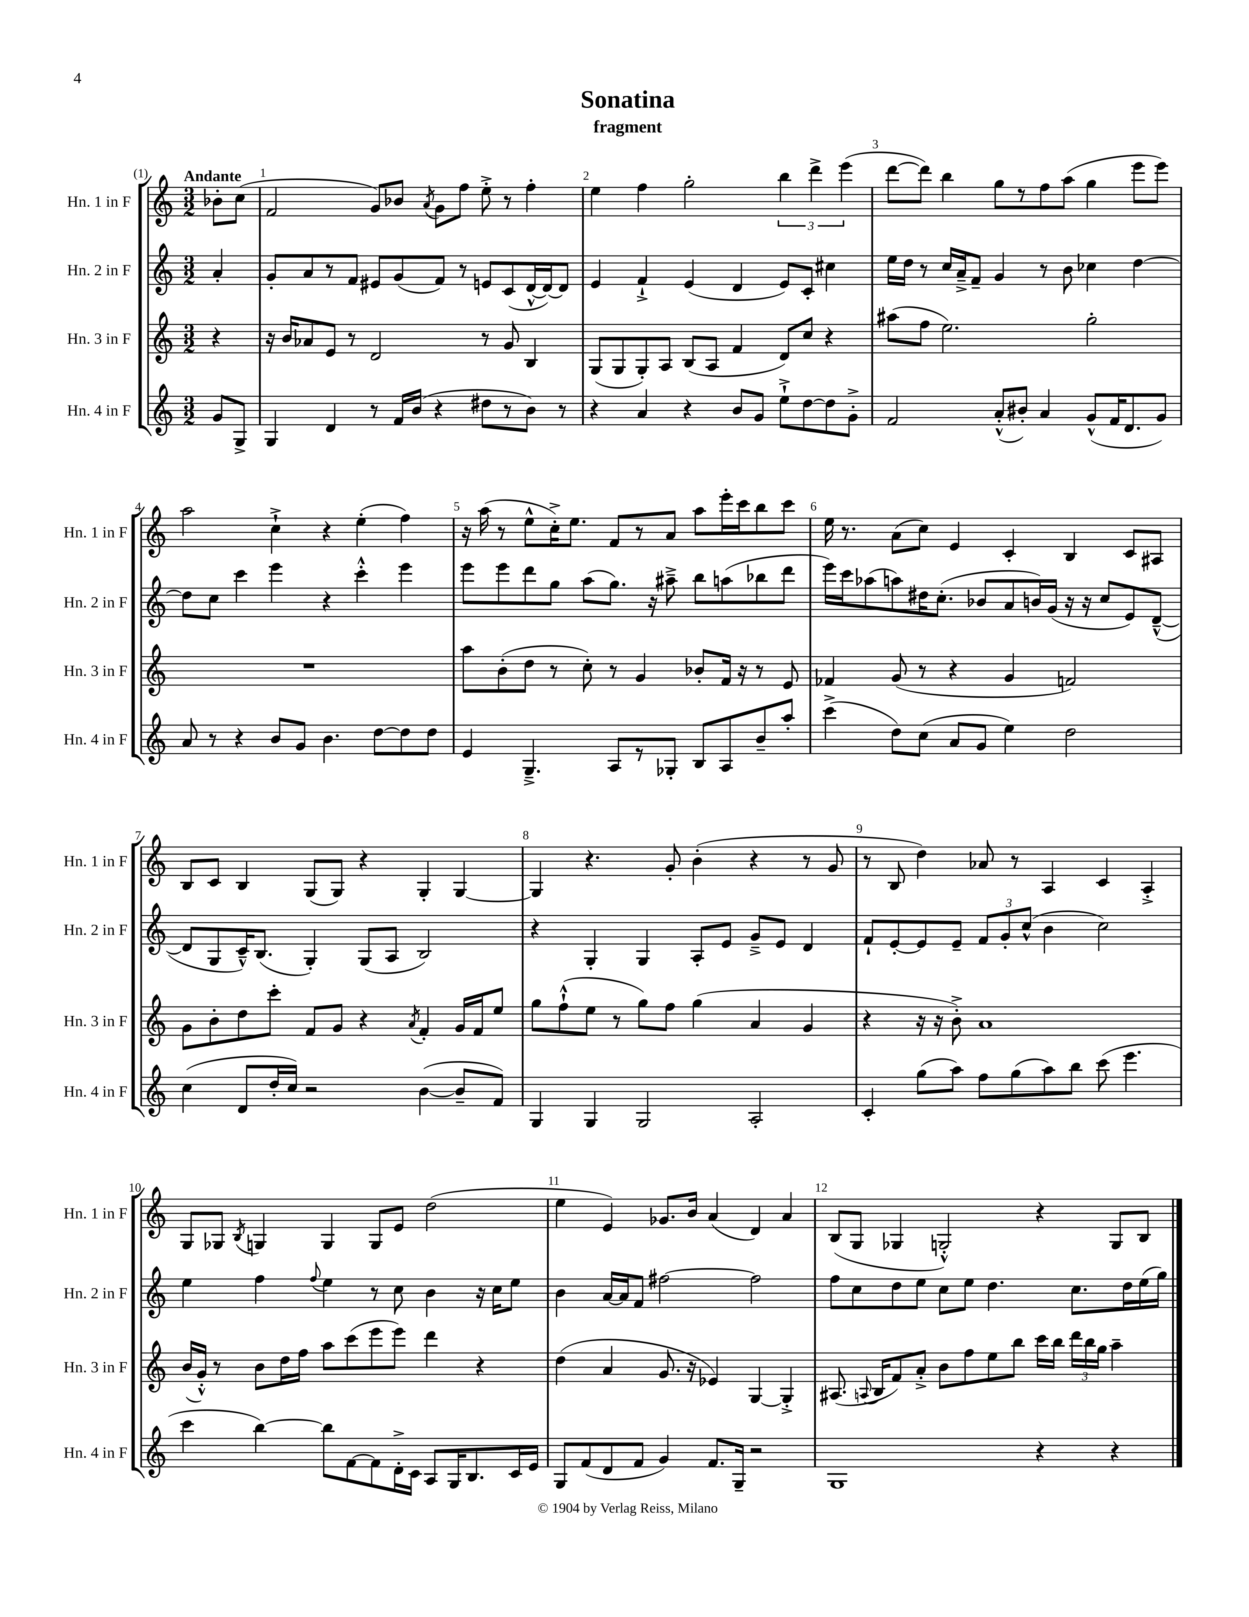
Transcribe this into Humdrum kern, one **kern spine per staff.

**kern	**kern	**kern	**kern
*part4	*part3	*part2	*part1
*staff4	*staff3	*staff2	*staff1
*I"Hn. 4 in F	*I"Hn. 3 in F	*I"Hn. 2 in F	*I"Hn. 1 in F
*I'Hn. 4 in F	*I'Hn. 3 in F	*I'Hn. 2 in F	*I'Hn. 1 in F
*clefG2	*clefG2	*clefG2	*clefG2
*k[]	*k[]	*k[]	*k[]
*M3/2	*M3/2	*M3/2	*M3/2
=	=	=	=
!	!	!	!LO:TX:a:B:t=Andante
8g/L	4r	4a'/	8b-X'\L
8G^/J	.	.	(8cc\J
=1	=1	=1	=1
4G/	16r	8g'/L	2f/
.	16b/KL	.	.
.	8a-X/	8a/	.
4d/	8e/J	8r	.
.	8r	8f/J	.
8r	2d/	8e#X/L	8g/L)
16f/LL	.	(8g/	8b-X/J
(16b/JJ	.	.	.
.	.	.	8qa/
4r	.	8f/J)	8g\L
.	.	8r	8ff\J
8dd#X\L	8r	8en/L	8ee'^\
8r	8g/	(8c/	8r
8b\J)	4B/	[16d^^/L	4ff'\
.	.	16d/J_)	.
8r	.	8d/J]	.
=2	=2	=2	=2
4r	(8G/L	4e/	4ee\
.	8G/	.	.
4a/	8G'/)	4f`^/	4ff\
.	8A/J	.	.
4r	(8B/L	(4e/	2gg'\
.	8A/J	.	.
8b/L	4f/	4d/	.
8g/J	.	.	.
8ee`^\L	8d/L)	8e/L)	6bb\
[8dd\	8cc/J	8c'/J	.
.	.	.	6ddd^\
8dd\]	4r	4cc#X\	.
.	.	.	(6eee\
8g'^\J	.	.	.
=3	=3	=3	=3
2f/	(8aa#X\L	16ee\LL	[8ddd\L
.	.	16dd\JJ	.
.	8ff\J	8r	8ddd\J])
.	2.ee\)	16cc/LL	4bb\
.	.	16a~^/J	.
.	.	8f~/J	.
(8a'^^/L	.	4g/	8gg\L
8b#X'/J)	.	.	8r
4a/	.	8r	8ff\
.	.	8b\	(8aa\J
(8g^^/L	2gg'\	4cc-X\	4gg\
16f/K	.	.	.
8.d/	.	.	.
.	.	[4dd\	8eee\L
8g/J)	.	.	8eee\J)
!!LO:LB:g=z
=4	=4	=4	=4
8a/	1.r	8dd\L]	2aa\
8r	.	8cc\J	.
4r	.	4ccc\	.
8b/L	.	4eee\	4cc`^\
8g/J	.	.	.
4.b\	.	4r	4r
.	.	4ccc'^^\	(4ee'\
[8dd\L	.	.	.
8dd\]	.	4eee\	4ff\)
8dd\J	.	.	.
=5	=5	=5	=5
4e/	8aa\L	8eee\L	16r
.	.	.	(16aa\
.	(8b'\	8eee\	8r
4.G~^/	8dd\J	8ddd\	8ee^^\L
.	8r	8gg\J	16cc'^\K)
.	.	.	8.ee\J
.	8cc'\)	(8aa\L	.
8A/L	8r	8.gg\J)	8f/L
8r	4g/	.	8r
.	.	16r	.
8G-X'/J	.	8aa#X~^\	8a/J
8B/L	8b-X'/L	8bb\L	8aa\L
8A/	16f/Jk	(8aan\	16eee'\L
.	16r	.	16ccc\J
8b~/	8r	8bb-X\	8bb\
8aa'/J	8e/	8ddd\J	8ccc\J
=6	=6	=6	=6
(4ccc^\	4f-X/	16eee\LL)	16ee\
.	.	16ccc\J	8.r
.	.	(8aa-X\	.
8dd\L)	(8g/	8aan\)	(8a\L
(8cc\J	8r	16dd#X\K	8cc\J)
.	.	(8.cc'\J	.
8a/L	4r	.	4e/
8g/J	.	8b-X/L	.
4ee\)	4g/	8a/	4c'/
.	.	16bn/L)	.
.	.	(16g/JJ	.
2dd\	2fn/)	16r	4B/
.	.	16r	.
.	.	8cc/L	.
.	.	8e/)	8c/L
.	.	([8d~^^/J	8A#X/J
!!LO:LB:g=z
=7	=7	=7	=7
(4cc\	8g\L	8d/L]	8B/L
.	8b'\	8G/	8c/J
8d/L	8dd\	16c~^^/K)	4B/
.	.	(8.B/J	.
16dd'/L	8ccc'\J	.	.
16cc/JJ)	.	.	.
2r	8f/L	4G'/)	(8G/L
.	8g/J	.	8G/J)
.	4r	(8G/L	4r
.	.	8A/J	.
.	8qa/	.	.
([4b\	4f'/	2B/)	4G'/
8b~/L]	16g/LL	.	[4G/
.	16f/J	.	.
8f/J)	8ee/J	.	.
=8	=8	=8	=8
4G/	8gg\L	4r	4G/]
.	(8ff`^^\	.	.
4G/	8ee\J	4G'/	4.r
.	8r	.	.
2G/	8gg\L)	4G/	.
.	8ff\J	.	8g'/
.	(4gg\	8A'/L	(4b'\
.	.	8e/J	.
2A'/	4a/	8g~^/L	4r
.	.	8e/J	.
.	4g/	4d/	8r
.	.	.	8g/
=9	=9	=9	=9
4c'/	4r	8f`/L	8r
.	.	[8e'/	8B/
(8gg\L	16r	8e/]	4dd\)
.	16r	.	.
8aa\J)	8b'^\)	8e~/J	.
8ff\L	1a	12f/L	8a-X/
.	.	12g'/	.
(8gg\	.	.	8r
.	.	(12cc^^/J	.
8aa\)	.	4b\	4A/
8bb\J	.	.	.
(8ccc\	.	2cc\)	4c/
4.eee\	.	.	.
.	.	.	4A'^/
!!LO:LB:g=z
=10	=10	=10	=10
4ccc\	(16b/LL	4ee\	8G/L
.	16g'^^/JJ)	.	.
.	8r	.	8G-X/J
.	.	.	8qB/
[4bb\)	8b\L	4ff\	4Gn/
.	16dd\L	.	.
.	16ff\JJ	.	.
.	.	8qqff/	.
8bb\L]	8aa\L	4ee\	4G/
[8f\	(8ccc\	.	.
8f\]	8eee\	8r	8G/L
16d'^\L	8eee\J)	8cc\	8e/J
16c\JJ	.	.	.
8A/L	4ddd\	4b\	(2dd\
16G/K	.	.	.
8.B/	.	.	.
.	4r	16r	.
.	.	16cc\KL	.
16c/L	.	8ee\J	.
16e/JJ	.	.	.
=11	=11	=11	=11
8G/L	(4dd\	4b\	4ee\
(8f/	.	.	.
8d/	4a/	[16a/LL	4e/)
.	.	16a/J]	.
8f/J	.	8f/J	.
4g/)	8.g/	[2ff#X\	8.g-X/L
.	16r	.	16b/Jk
8.f/L	4e-X/)	.	(4a/
16G~/Jk	.	.	.
2r	[4G/	2ff#\]	4d/)
.	4G'^/]	.	4a/
=12	=12	=12	=12
1G	(8.A#X/	8ff\L	(8B/L
.	.	8cc\	8G/J
.	8qqAn/	.	.
.	16B/KL	.	.
.	8f/)	8dd\	4G-X/
.	8a'^/J	8ee\J	.
.	8b\L	8cc\L	2Gn'^^/)
.	8ff\	8ee\J	.
.	8ee\	4.dd\	.
.	8bb\J	.	.
4r	16ccc\LL	.	4r
.	16bb\JJ	.	.
.	24ddd\LL	8.cc\L	.
.	24bb\	.	.
.	24gg\JJ	.	.
4r	4aa~\	.	8G/L
.	.	16dd\L	.
.	.	(16ee\	8B/J
.	.	16gg\JJ)	.
==	==	==	==
*-	*-	*-	*-
